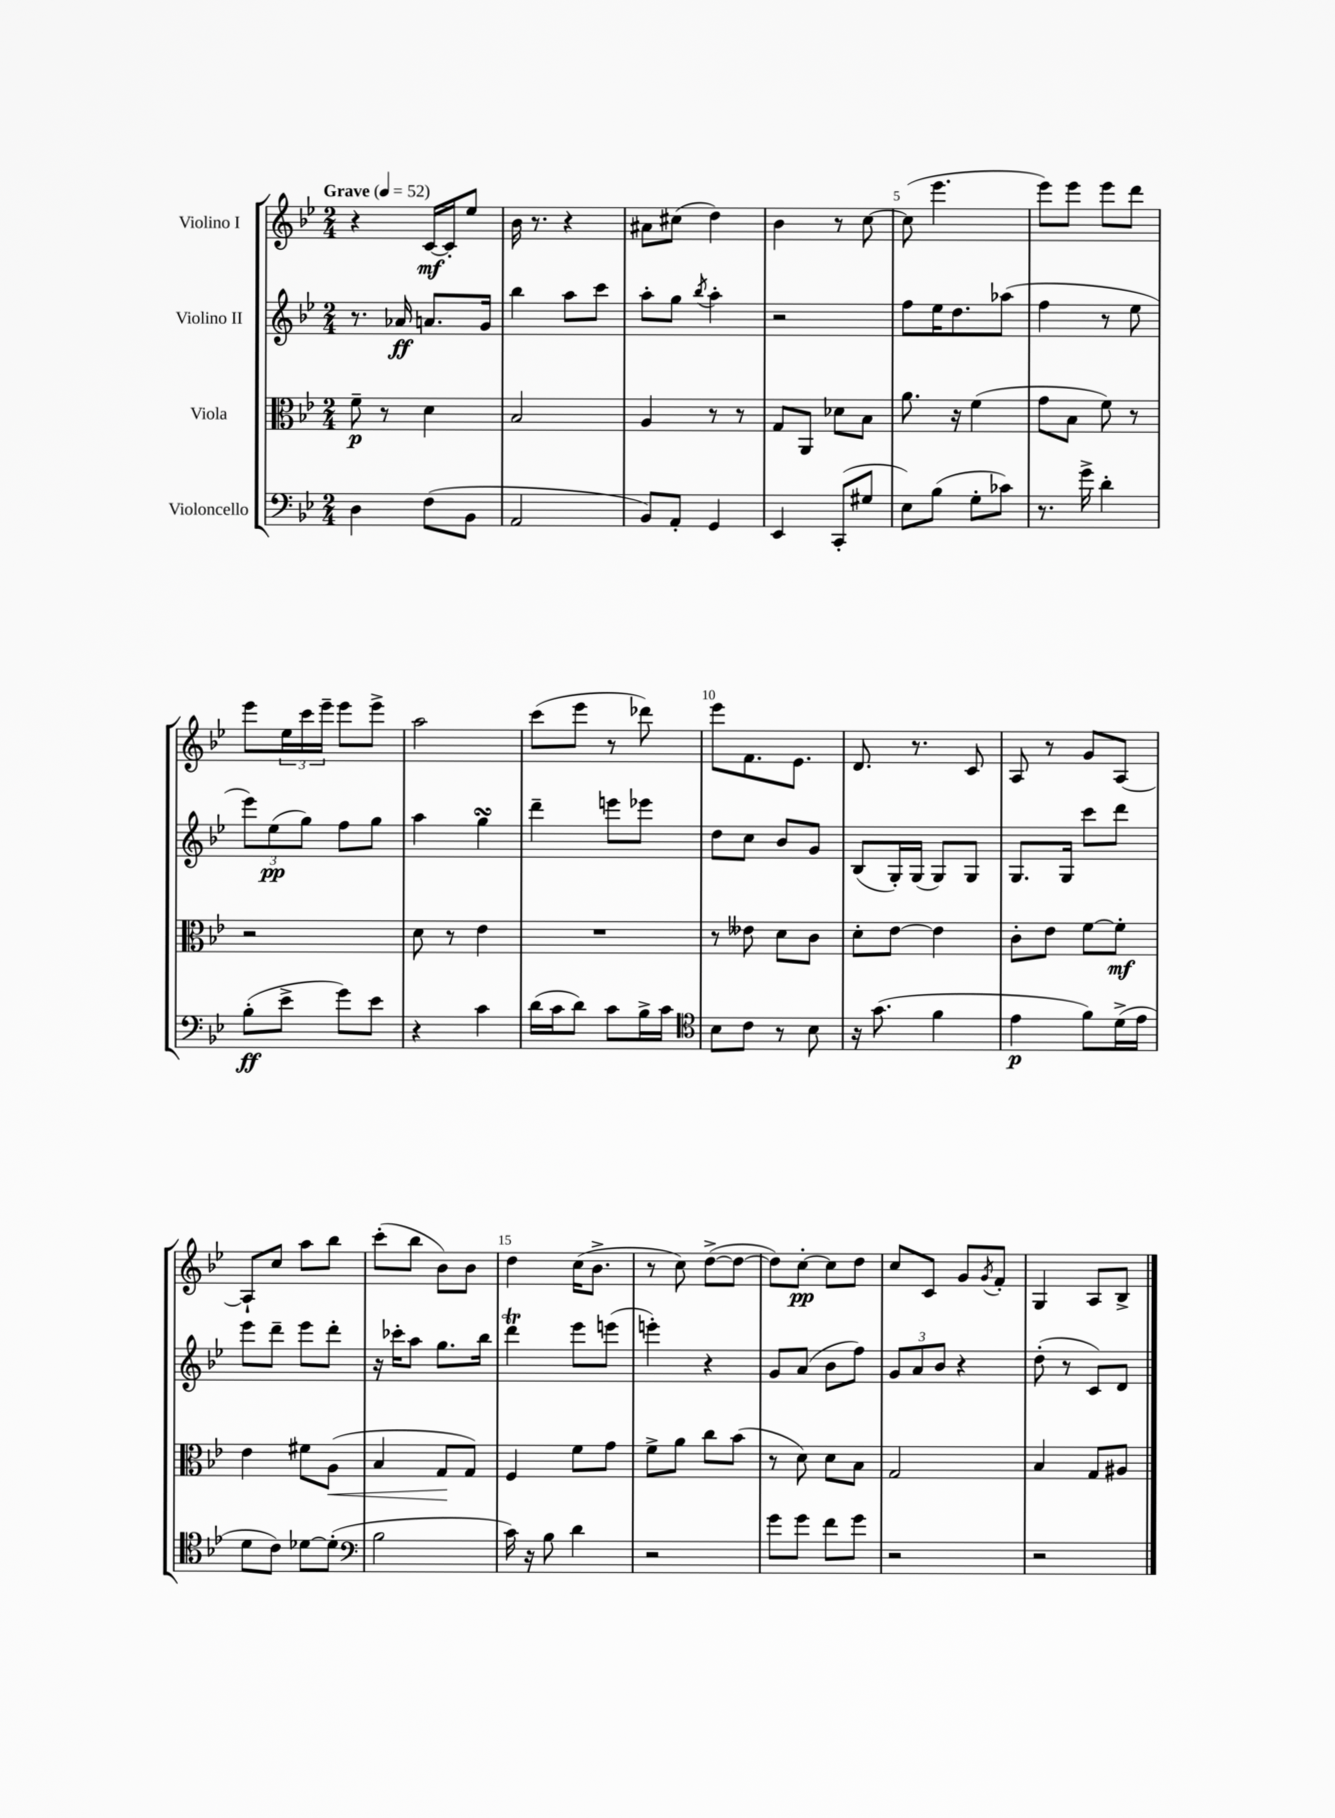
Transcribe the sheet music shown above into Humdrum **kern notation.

**kern	**kern	**kern	**kern
*staff4	*staff3	*staff2	*staff1
*clefF4	*clefC3	*clefG2	*clefG2
*k[b-e-]	*k[b-e-]	*k[b-e-]	*k[b-e-]
*M2/4	*M2/4	*M2/4	*M2/4
*MM52	*MM52	*MM52	*MM52
4D	8f~	8.r	4r
.	8r	.	.
.	.	16a-	.
(8F	4d	8.a	[16c
.	.	.	16c']
8BB-	.	.	8ee-
.	.	16g	.
=	=	=	=
2AA	2B-	4bb-	16b-
.	.	.	8.r
.	.	8aa	4r
.	.	8ccc	.
=	=	=	=
8BB-)	4A	8aa'	8a#
8AA'	.	8gg	(8cc#
.	.	8qbb-	.
4GG	8r	4aa'	4dd)
.	8r	.	.
=	=	=	=
4EE-	8G	2r	4b-
.	8AA	.	.
(8CC'	8d-	.	8r
8G#	8B-	.	[8cc
=	=	=	=
8E-)	8.a	8ff	(8cc]
(8B-	.	16ee-	4.eee-
.	16r	8.dd	.
8G'	(4f	.	.
8c-)	.	(8aa-	.
=	=	=	=
8.r	8g	4ff	8eee-)
.	8B-	.	8eee-
16g^	.	.	.
4d'	8f)	8r	8eee-
.	8r	8ee-	8ddd
=	=	=	=
(8B-'	2r	12eee-)	8eee-
.	.	(12ee-	.
8e-^	.	.	24ee-
.	.	12gg)	24ccc
.	.	.	24eee-~
8g)	.	8ff	8eee-
8e-	.	8gg	8eee-^
=	=	=	=
4r	8d	4aa	2aa
.	8r	.	.
4c	4e-	4gg	.
=	=	=	=
(16d	2r	4ddd~	(8ccc
16c	.	.	.
8d)	.	.	8eee-
8c	.	8eee	8r
16B-^	.	8eee-	8ddd-)
16c	.	.	.
=	=	=	=
*clefC4	*	*	*
8B-	8r	8dd	8eee-
8c	8e--	8cc	8.f
8r	8d	8b-	.
.	.	.	8.e-
8B-	8c	8g	.
=	=	=	=
16r	8d'	(8B-	8.d
(8.g	.	.	.
.	[8e-	16G')	.
.	.	(16G	8.r
4f	4e-]	8G)	.
.	.	8G	8c
=	=	=	=
4e-	8c'	8.G	8A
.	8e-	.	8r
.	.	16G	.
8f)	[8f	8ccc	8g
(16d^	8f']	8ddd	[8A
16e-	.	.	.
=	=	=	=
8d	4e-	8eee-	8A`]
8c)	.	8ddd~	8cc
[8d-	8f#	8eee-	8aa
(8d-']	(8A	8ddd'	8bb-
=	=	=	=
*clefF4	*	*	*
2B-	4B-	16r	(8ccc'
.	.	16ccc-'	.
.	.	8aa	8bb-
.	8G	8.gg	8b-)
.	8G)	.	8b-
.	.	16bb-	.
=	=	=	=
16c)	4F	4ddd	4dd
16r	.	.	.
8B-	.	.	.
4d	8f	8eee-	(16cc
.	.	.	8.b-^
.	8g	(8eee	.
=	=	=	=
2r	8f^	4eee')	8r
.	8a	.	8cc)
.	8cc	4r	([8dd^
.	(8b-	.	8dd_
=	=	=	=
8g	8r	8g	8dd])
8g	8d)	(8a	[8cc'
8f	8d	8b-	8cc]
8g	8B-	8ff)	8dd
=	=	=	=
2r	2G	12g	8cc
.	.	12a	.
.	.	.	8c
.	.	12b-	.
.	.	4r	8g
.	.	.	8qg
.	.	.	8f'
=	=	=	=
2r	4B-	(8dd'	4G
.	.	8r	.
.	8G	8c)	8A
.	8A#	8d	8B-^
==	==	==	==
*-	*-	*-	*-
